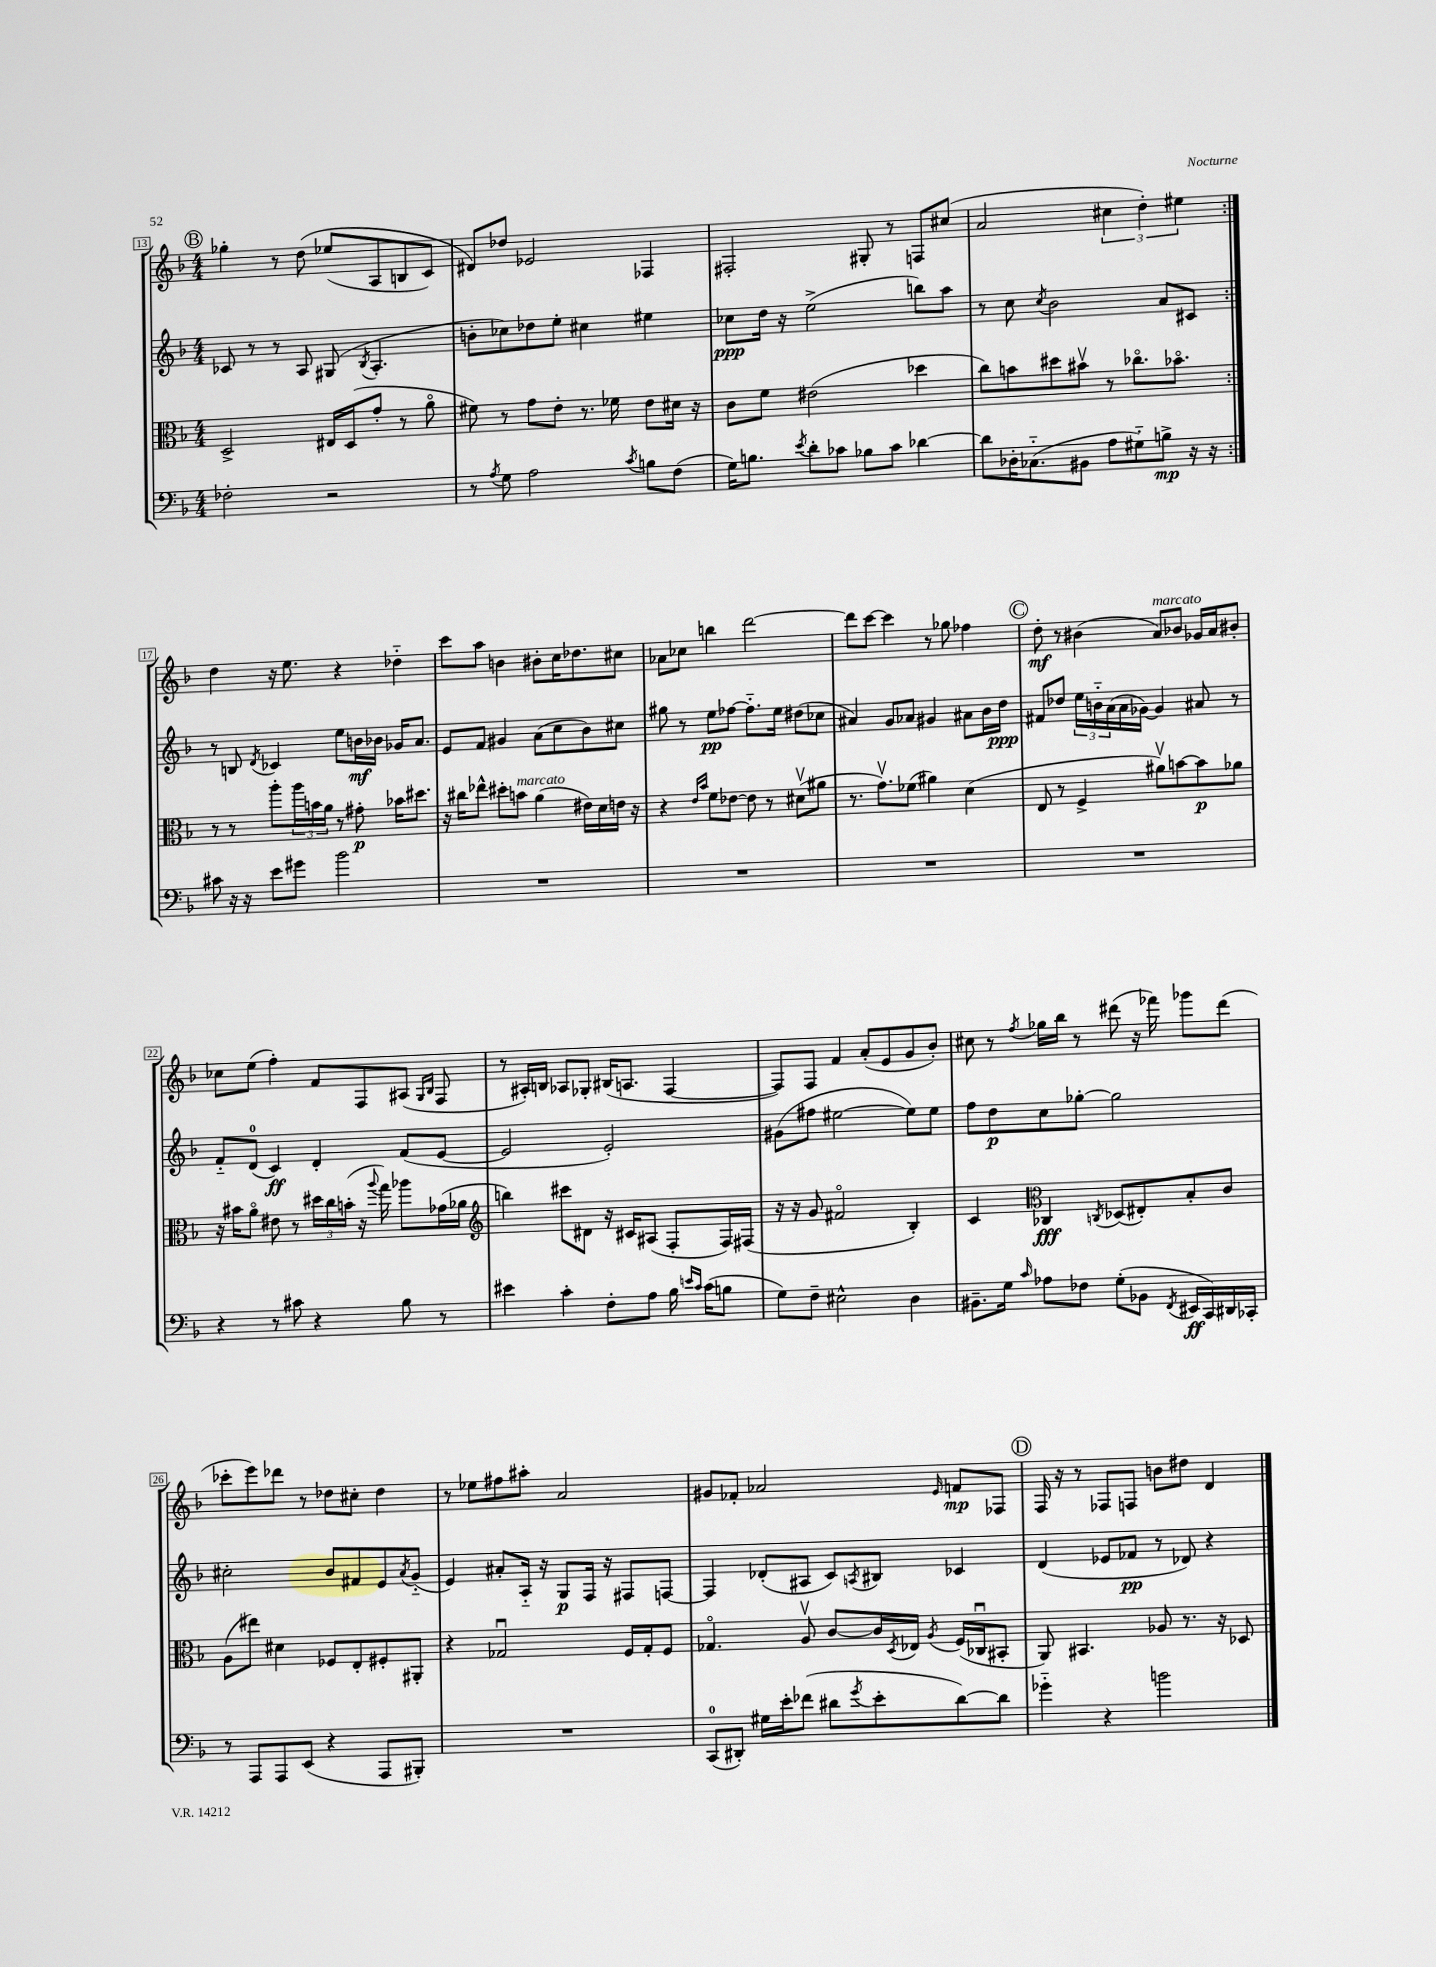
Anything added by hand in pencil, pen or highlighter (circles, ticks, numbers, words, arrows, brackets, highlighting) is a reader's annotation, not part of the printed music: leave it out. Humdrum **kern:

**kern	**kern	**kern	**kern
*staff4	*staff3	*staff2	*staff1
*clefF4	*clefC3	*clefG2	*clefG2
*k[b-]	*k[b-]	*k[b-]	*k[b-]
*M4/4	*M4/4	*M4/4	*M4/4
2F-'	2D^	8c-	4gg-'
.	.	8r	.
.	.	8r	8r
.	.	8A	&(8dd
2r	16E#	(8G#	(8ee-
.	(16D	.	.
.	.	8qB-	.
.	8g'	4.A'	8A
.	8r	.	8B
.	8ao	.	8c)
=	=	=	=
8r	8f#)	8b'	8d#&)
8qA	.	.	.
8G	8r	8cc-)	8dd-
2A	8g	8dd-	2e-
.	8e'	8ee'	.
.	8.r	4cc#	.
.	16f-	.	.
8qc	.	.	.
8B	8e	4ee#	4F-
(8F	16d#	.	.
.	16r	.	.
=	=	=	=
16G)	8c	8cc-	2F#'
8.B	.	.	.
.	8f	16dd	.
.	.	16r	.
8qe	.	.	.
8d'	(2e#	(2ee^	.
8c-	.	.	.
8B-	.	.	8G#'
8c-	.	.	8r
[4d-	4dd-	8bb)	8F
.	.	8aa	(8cc#
=	=	=	=
8d-]	8cc)	8r	2a
16D-'	8b	8cc	.
(8.C-'~	.	.	.
.	.	8qcc	.
.	8dd#	2b-	.
8BB#	8b#v	.	.
8A	8r	.	6cc#
8G#'~)	8.cc-o	.	.
.	.	.	6dd')
8B^	.	8a	.
.	8.b-o	.	.
.	.	.	6ee#
16r	.	8c#	.
16r	.	.	.
=:|!	=:|!	=:|!	=:|!
8c#	8r	8r	4dd
16r	8r	8B	.
16r	.	.	.
.	.	8qd	.
8e	8aa'	4c-	16r
.	.	.	8.ee
8g#	24aa	.	.
.	24b	.	.
.	24a	.	.
2b-	8r	8ee	4r
.	8g#'	16b	.
.	.	16b-	.
.	16b-	16g-	4dd-'~
.	8.dd#	8.a	.
=	=	=	=
1r	16r	8e	8ccc
.	16cc#	.	.
.	8ee-^^	8f	8aa
.	8dd#'	4g#	4b
.	8b	.	.
.	(4a	(8a	8b#'
.	.	8cc	16cc
.	.	.	8.dd-
.	16e#)	8b-)	.
.	16d	.	.
.	16e	8cc#	8cc#
.	16r	.	.
=	=	=	=
1r	4r	8gg#	8a-
.	.	8r	8cc-
.	16qqe	.	.
.	16qqb-	.	.
.	8f	8ee	4bb
.	[8e-	[8ff-	.
.	8e-]	8.ff-'~]	[2ddd
.	8r	.	.
.	.	16ee	.
.	(8d#v	(8dd#	.
.	8a#	8cc-	.
=	=	=	=
1r	8.r	4a#)	8ddd]
.	.	.	[8ccc
.	8.gv)	.	.
.	.	8g	4ccc]
.	(8f-	8a-	.
.	4a#)	4g#	8r
.	.	.	8gg-
.	(4d	8a#	4ff-
.	.	16b-	.
.	.	16dd	.
=	=	=	=
1r	8E	8f#	8dd'
.	8r	8dd-	8r
.	4F^	24ee	(4b#
.	.	24b'~	.
.	.	(24a	.
.	.	16a	.
.	.	[16g-)	.
.	8a#v)	4g-]	8a)
.	[8b	.	8b-
.	8b]	8a#	16g-
.	.	.	16a
.	8a-	8r	8b#'
=	=	=	=
4r	16r	8f'~	8cc-
.	16b#	.	.
.	8ao	(8d	(8ee
8r	8e#	4c)	4ff')
8c#	8r	.	.
4r	24dd#	4d'	8f
.	24cc	.	.
.	(24b'	.	.
.	16r	.	8F
.	8qqaa	.	.
.	16gg)	.	.
8B-	8aa-	(8f	(8A#
.	.	.	16qqG
.	.	.	16qqB-
8r	(16g-	[8e	8F
.	16a-	.	.
=	=	=	=
*	*clefG2	*	*
4e#	4bb)	2e]	8r
.	.	.	16A#')
.	.	.	16B
4c'	8ccc#	.	8A-
.	8d#	.	8G-'
8F'	16r	2e')	(16B#
.	16c#	.	8.A
8A	(8A#	.	.
16B-	8F'	.	[4F
16qqe	.	.	.
16qqc	.	.	.
(16c	.	.	.
8B	16F)	.	.
.	(16F#	.	.
=	=	=	=
8G)	16r	(8g#	8F])
.	16r	.	.
8F~	8g	8ff#	8F
2E#^^	2f#o	[2ee#	4f
.	.	.	(8a'
.	.	.	8e
4D	4B-')	8ee#])	8g
.	.	8ee#	8b-')
=	=	=	=
8.BB#~	4c	8ff	8cc#
.	.	8dd	8r
16G	.	.	.
*	*clefC3	*	*
16qqc	.	.	8qff
8A-	4C-	8cc	16gg-
.	.	.	16bb-
8F-	.	[8gg-'	8r
.	8qC	.	.
(8G'	(8D-	2gg-]	(8ddd#
8BB-	8E#')	.	16r
.	.	.	16fff-)
8qFF	.	.	.
16EE#	8B-'	.	8ggg-
16CC)	.	.	.
16DD#	8c	.	(8ddd#
16CC-'	.	.	.
=	=	=	=
8r	(8A	2cc#'	8ccc-'
8AAA	8ee#)	.	8eee)
8AAA	4d#	.	8ddd-
(8EE	.	.	8r
4r	8F-	8b-	8dd-
.	8E'	8f#	8cc#'
8AAA	8F#'	8e	4dd-
.	.	8qa	.
8BBB#')	8AA#'	(8g'~	.
=	=	=	=
1r	4r	4e)	8r
.	.	.	8ee-
.	2G-u	8a#'	8ff#
.	.	16A'~	8aa#'
.	.	16r	.
.	.	8G	2a
.	.	16F	.
.	.	16r	.
.	16F	8F#	.
.	16G-'	.	.
.	8F	[8F	.
=	=	=	=
(8CC	4.G-o	4F]	8g#
8DD#')	.	.	8f-'
16G#	.	(8d-'	2a-
16e'	.	.	.
(8f-	8Av	8A#	.
8d#	[8c	8c)	.
8qg	.	8qA	.
8e'	16c]	8B#	.
.	8qD	.	.
.	16E-	.	.
.	8qA	.	16qqe
[8d#)	(16F	4c-	8f
.	16C-u	.	.
8d#]	8BB#'	.	8F-
=	=	=	=
4g-'~	8AA)	(4d	16F
.	.	.	16r
.	4.BB#	.	8r
4r	.	8e-	8F-
.	.	8f-	8F
2b	8A-	8r	8b
.	8.r	8d-)	8dd#
.	.	4r	4d
.	16r	.	.
.	8D-	.	.
==	==	==	==
*-	*-	*-	*-
